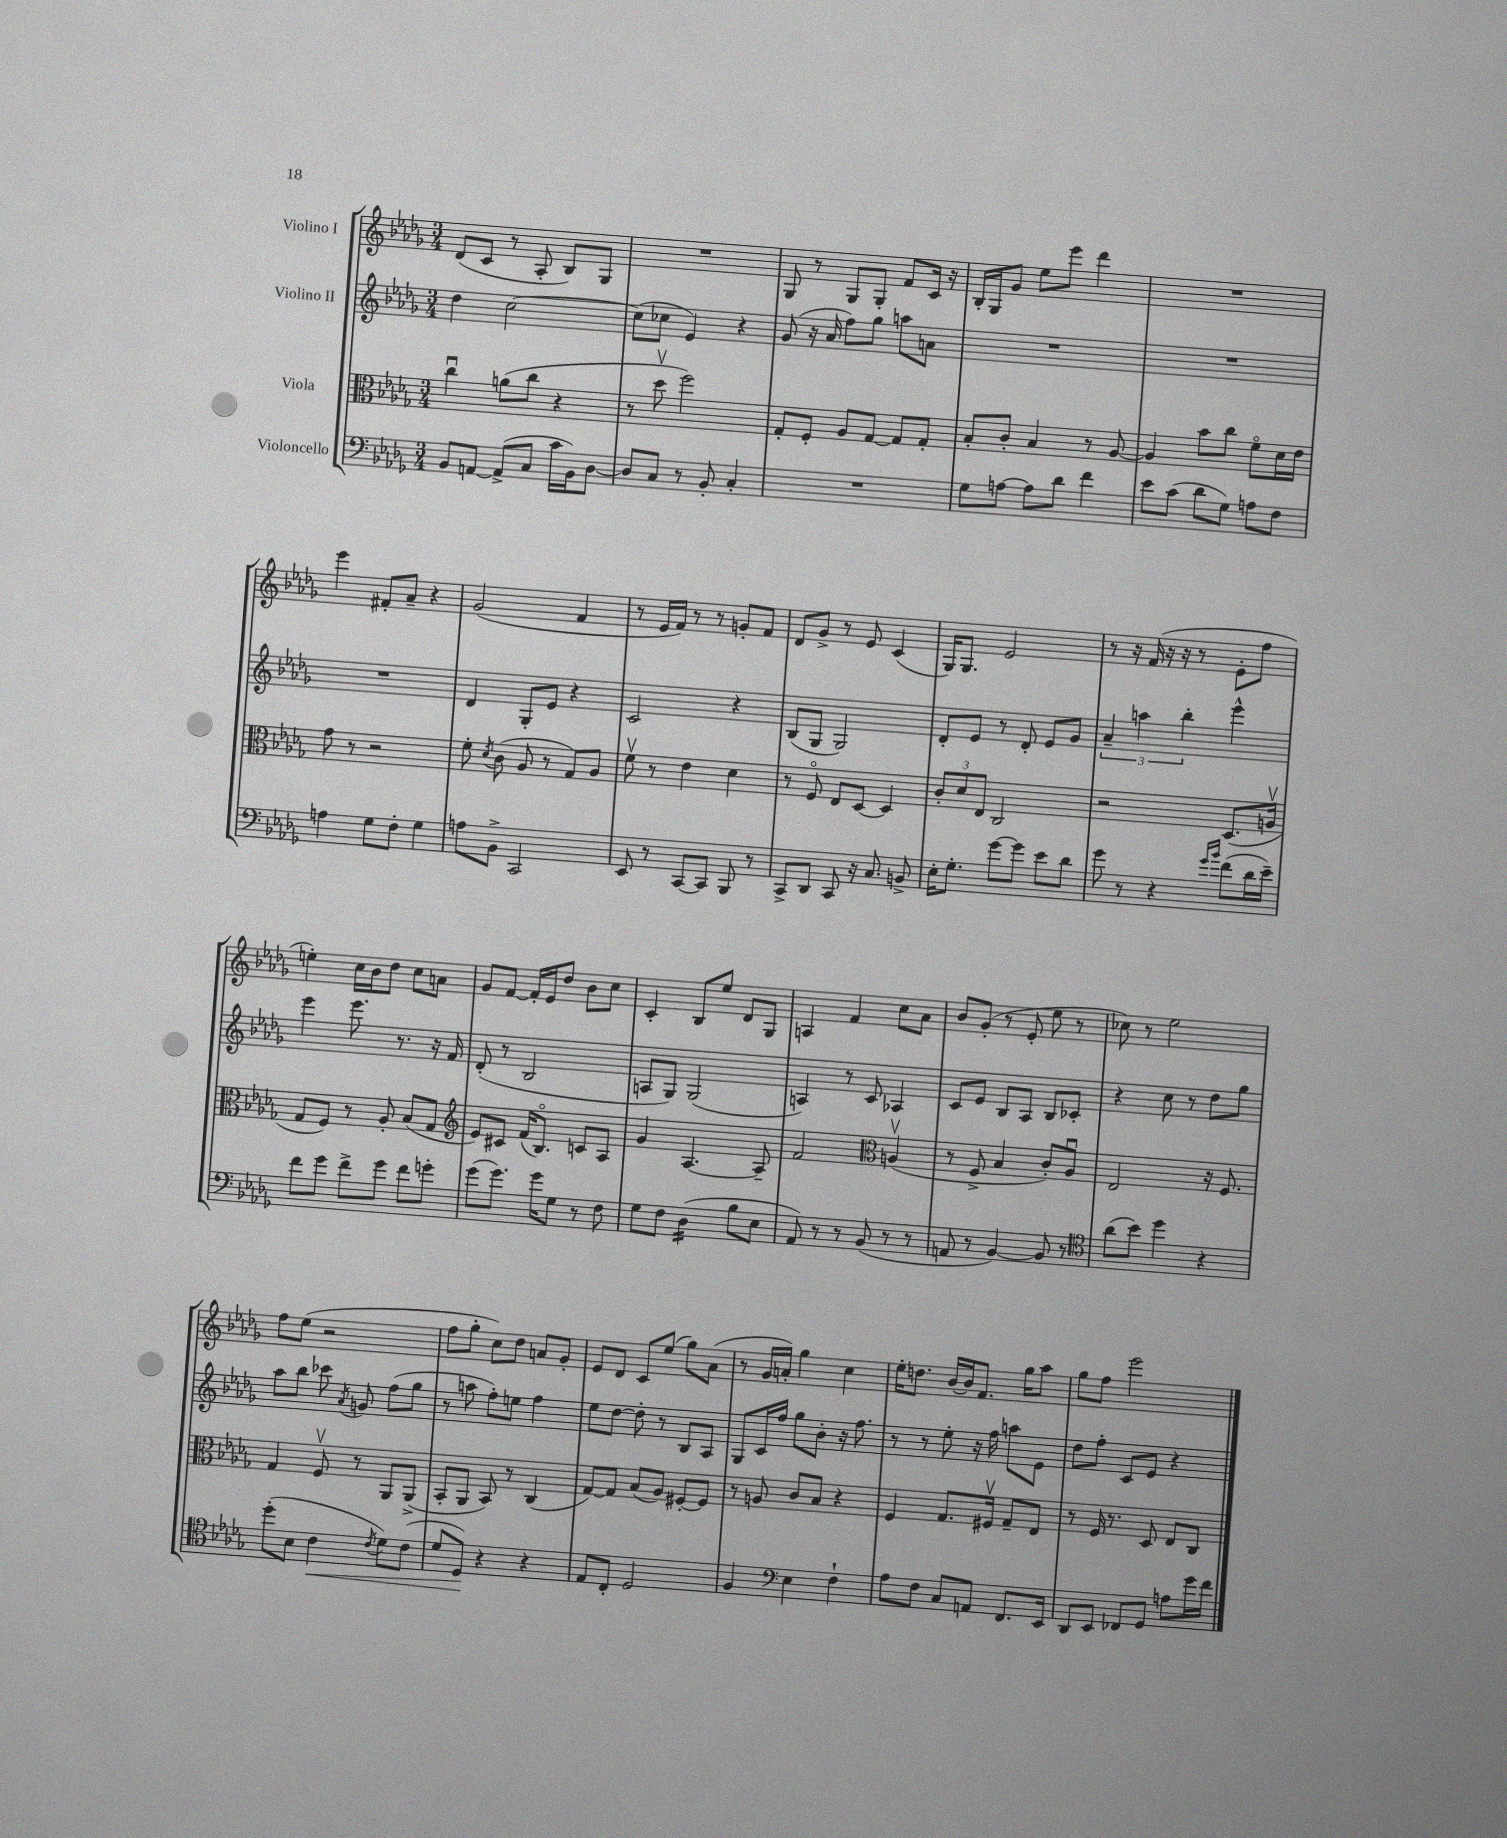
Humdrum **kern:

**kern	**kern	**kern	**kern
*staff4	*staff3	*staff2	*staff1
*clefF4	*clefC3	*clefG2	*clefG2
*k[b-e-a-d-g-]	*k[b-e-a-d-g-]	*k[b-e-a-d-g-]	*k[b-e-a-d-g-]
*M3/4	*M3/4	*M3/4	*M3/4
8BB-/L	4ccu\	4dd-\	(8d-/L
[8AA/J	.	.	8c/J
(8AA^/]L	(8a\L	[2cc\	8r
8C/J	8cc\J	.	8A-'/
16c\LL	4r	.	8B-/L)
16BB-\J)	.	.	.
[8D-\J	.	.	8G-/J
=	=	=	=
8D-/]L	8r	(8cc\]L	2.r
8C/J	8dd-v\	8cc-\J	.
8r	2ff\)	4e-/)	.
8BB-'/	.	.	.
4C'/	.	4r	.
=	=	=	=
2.r	8G-'/L	(8g-/	8G-/
.	8F'/J	16r	8r
.	.	16a-/	.
.	8A-/L	8ff\L)	8G-/L
.	[8G-/J	8gg-\J	8G-'/J
.	8G-/]L	8aa\L	8f/L
.	8G-'/J	8a\J	16c/Jk
.	.	.	16r
=	=	=	=
8G-\L	8B-'/L	2.r	16B-'/LL
.	.	.	16G-/J
[8A\J	8c'/J	.	8g-/J
8A\]L	4B-/	.	8ee-\L
8d-\J	.	.	8eee-\J
4f\	8r	.	4ddd-\
.	[8A-/	.	.
=	=	=	=
8e-\L	4A-/]	2.r	2.r
(8c\J	.	.	.
8d-\L	8b-\L	.	.
8G-\J)	8cc\J	.	.
8A\L	8fo\L	.	.
8F\J	16d-\L	.	.
.	16e-\JJ	.	.
=	=	=	=
4A\	8g-\	2.r	4eee-\
.	8r	.	.
8G-\L	2r	.	8f#'/L
8F'\J	.	.	8a-~/J
4G-\	.	.	4r
=	=	=	=
8A\L	8f'\	4d-/	(2g-/
.	8qd-/	.	.
8BB-^\J	(8c\	.	.
2CC/	8A-/	8G-'/L	.
.	8r	8e-/J	.
.	8G-/L)	4r	4f/
.	8A-/J	.	.
=	=	=	=
8EE-/	8fv\	2c/	8r
8r	8r	.	16e-/LL
.	.	.	16f/JJ)
[8CC/L	4e-\	.	8r
8CC/]J	.	.	8r
8BBB-/	4d-\	4r	8g'/L
8r	.	.	8f/J
=	=	=	=
8CC^/L	8r	(8B-/L	8d-/L
8DD-/J	8Fo/	8G-/J	8g-^/J
8CC/	8E-/L	2G-/)	8r
16r	[8D-/J	.	8e-/
8.C/	.	.	.
.	4D-/]	.	(4c/
8BB^/	.	.	.
=	=	=	=
16E-'\LK	12c'/L	8d-'/L	16G-/LK)
8.G-'\J	.	.	8.G-/J
.	12d-/	.	.
.	.	8e-/J	.
.	12E-/J	.	.
[8g-\L	2C/	8r	2e-/
8g-\]J	.	8d-'/	.
8e-\L	.	8e-/L	.
8d-\J	.	8g-/J	.
=	=	=	=
8g-\	2r	6a-~/	8r
8r	.	.	16r
.	.	6aa\	.
.	.	.	(16f/
4r	.	.	16r
.	.	.	16r
.	.	6bb-'\	.
.	.	.	8r
16qqg-/LL	.	.	.
16qqb-/JJ	.	.	.
(8f\L	(8.D-/L	4eee-^^\	8e-'\L
16d-\L	.	.	8ff\J
16e-~\JJ)	16Av/Jk	.	.
=	=	=	=
8f\L	8G-/L	4eee-\	4ee'\)
8g-\J	8F/J)	.	.
8f^\L	8r	8.eee-\	16cc\LL
.	.	.	16b-\J
8g-\J	8A-'/	.	8dd-\J
.	.	8.r	.
8f\L	(8B-/L	.	8cc\L
8g'\J	8G-/J	16r	8a\J
.	.	16f/	.
=	=	=	=
*	*clefG2	*	*
(8g-\L	8e-/L)	(8d-'/	8g-/L
8.g-\J)	8c#/J	8r	[8f/J
.	(16f/LK	2B-/	16f'/]LL
16g-\LK	8.B-o/J)	.	16e-/J
8G-\J	.	.	8dd-/J
8r	8c/L	.	8b-\L
8F\	8A-/J	.	8cc\J
=	=	=	=
8G-\L	4g-/	8A/L	4c'/
8F\J	.	8G-/J)	.
(4D-\	[4.A-/	(2G-/	8B-/L
.	.	.	8ee-/J
8B-\L	.	.	8d-/L
8E-\J	8A-~/]	.	8G-/J
=	=	=	=
8AA-/)	2f/	4A/)	4A/
8r	.	.	.
8r	.	8r	4f/
(8BB-/	.	8c/	.
*	*clefC3	*	*
8r	(4Av/	4A-/	8cc\L
8r	.	.	8a-\J
=	=	=	=
8AA/	8r	8c/L	8b-/L
8r	8F^/	8e-/J	(8g-'/J
[4BB-/)	4B-/	8B-/L	8r
.	.	8A-/J	8e-'/
8BB-/]	8c'/L)	8B-/L	8ee-\
8r	8A-u/J	8c-'/J	8r
=	=	=	=
*clefC4	*	*	*
(8a-\L	2E-/	4r	8cc-\)
8b-\J)	.	.	8r
4dd-\	.	8cc\	2ee-\
.	.	8r	.
4r	16r	8dd-\L	.
.	8.F/	.	.
.	.	8gg-\J	.
=	=	=	=
(8dd-'\L	4G-/	8aa-\L	8ff\L
8B-\J	.	8bb-\J	(8ee-\J
4c\	8Fv/	8ccc-\	2r
.	.	8qa-/	.
.	8r	8g/	.
8qc/	.	.	.
8d-\L)	8AA-/L	(8ff\L	.
(8c\J	(8AA-^/J	8gg-\J	.
=	=	=	=
8d-/L	8BB-'/L	8r	8ff\L
8D-/J)	8AA-/J	8aa\	8gg-'\J
4r	8BB-/)	8ff'\L)	8cc\L)
.	8r	8ee\J	8dd-\J
4r	(4C/	4ff\	8a/L
.	.	.	8g-'/J
=	=	=	=
8E-/L	[8G-/L)	8ee-\L	8e-/L
8C'/J	8G-/]J	[8dd-\J	8d-/J
2D-/	(8B-/L	8dd-'\]	8c/L
.	8A-/J)	8r	(8ee-/J
.	[8F#'/L	8B-/L	8gg-\L)
.	8F#/]J	8A-/J	(8a-\J
=	=	=	=
4F/	8r	8G-/L	8r
.	8A/	16c/L	16g-/LL
.	.	16ff/JJ	16a'/JJ)
*clefF4	*	*	*
4E-\	8c/L	8gg-\L	4gg-\
.	8B-/J	8b-'\J	.
4F`\	4r	16r	4cc\
.	.	8.ff\	.
=	=	=	=
8A-\L	4F/	8r	16ee-'\LK
.	.	.	8.dd\J
8F\J	.	8r	.
8C/L	8.G-/L	8ee-'\	[16b-/LL
.	.	.	16b-/]J
8AA/J	.	16r	8.f/J
.	16F#v/Jk	16ff\	.
8.FF/L	8G-~/L	8aa\L	.
.	.	.	16gg-\LK
.	8E-/J	8e-\J	8aa-\J
16EE-/Jk	.	.	.
=	=	=	=
8DD-/L	8r	8dd-\L	8gg-\L
8EE-/J	16F/	8ff'\J	8ff\J
.	8.r	.	.
8FF-/L	.	8c/L	2eee-\
8GG-/J	8D-/	8e-/J	.
8A\L	8E-/L	4r	.
16g-\L	8C/J	.	.
16f\JJ	.	.	.
==	==	==	==
*-	*-	*-	*-
